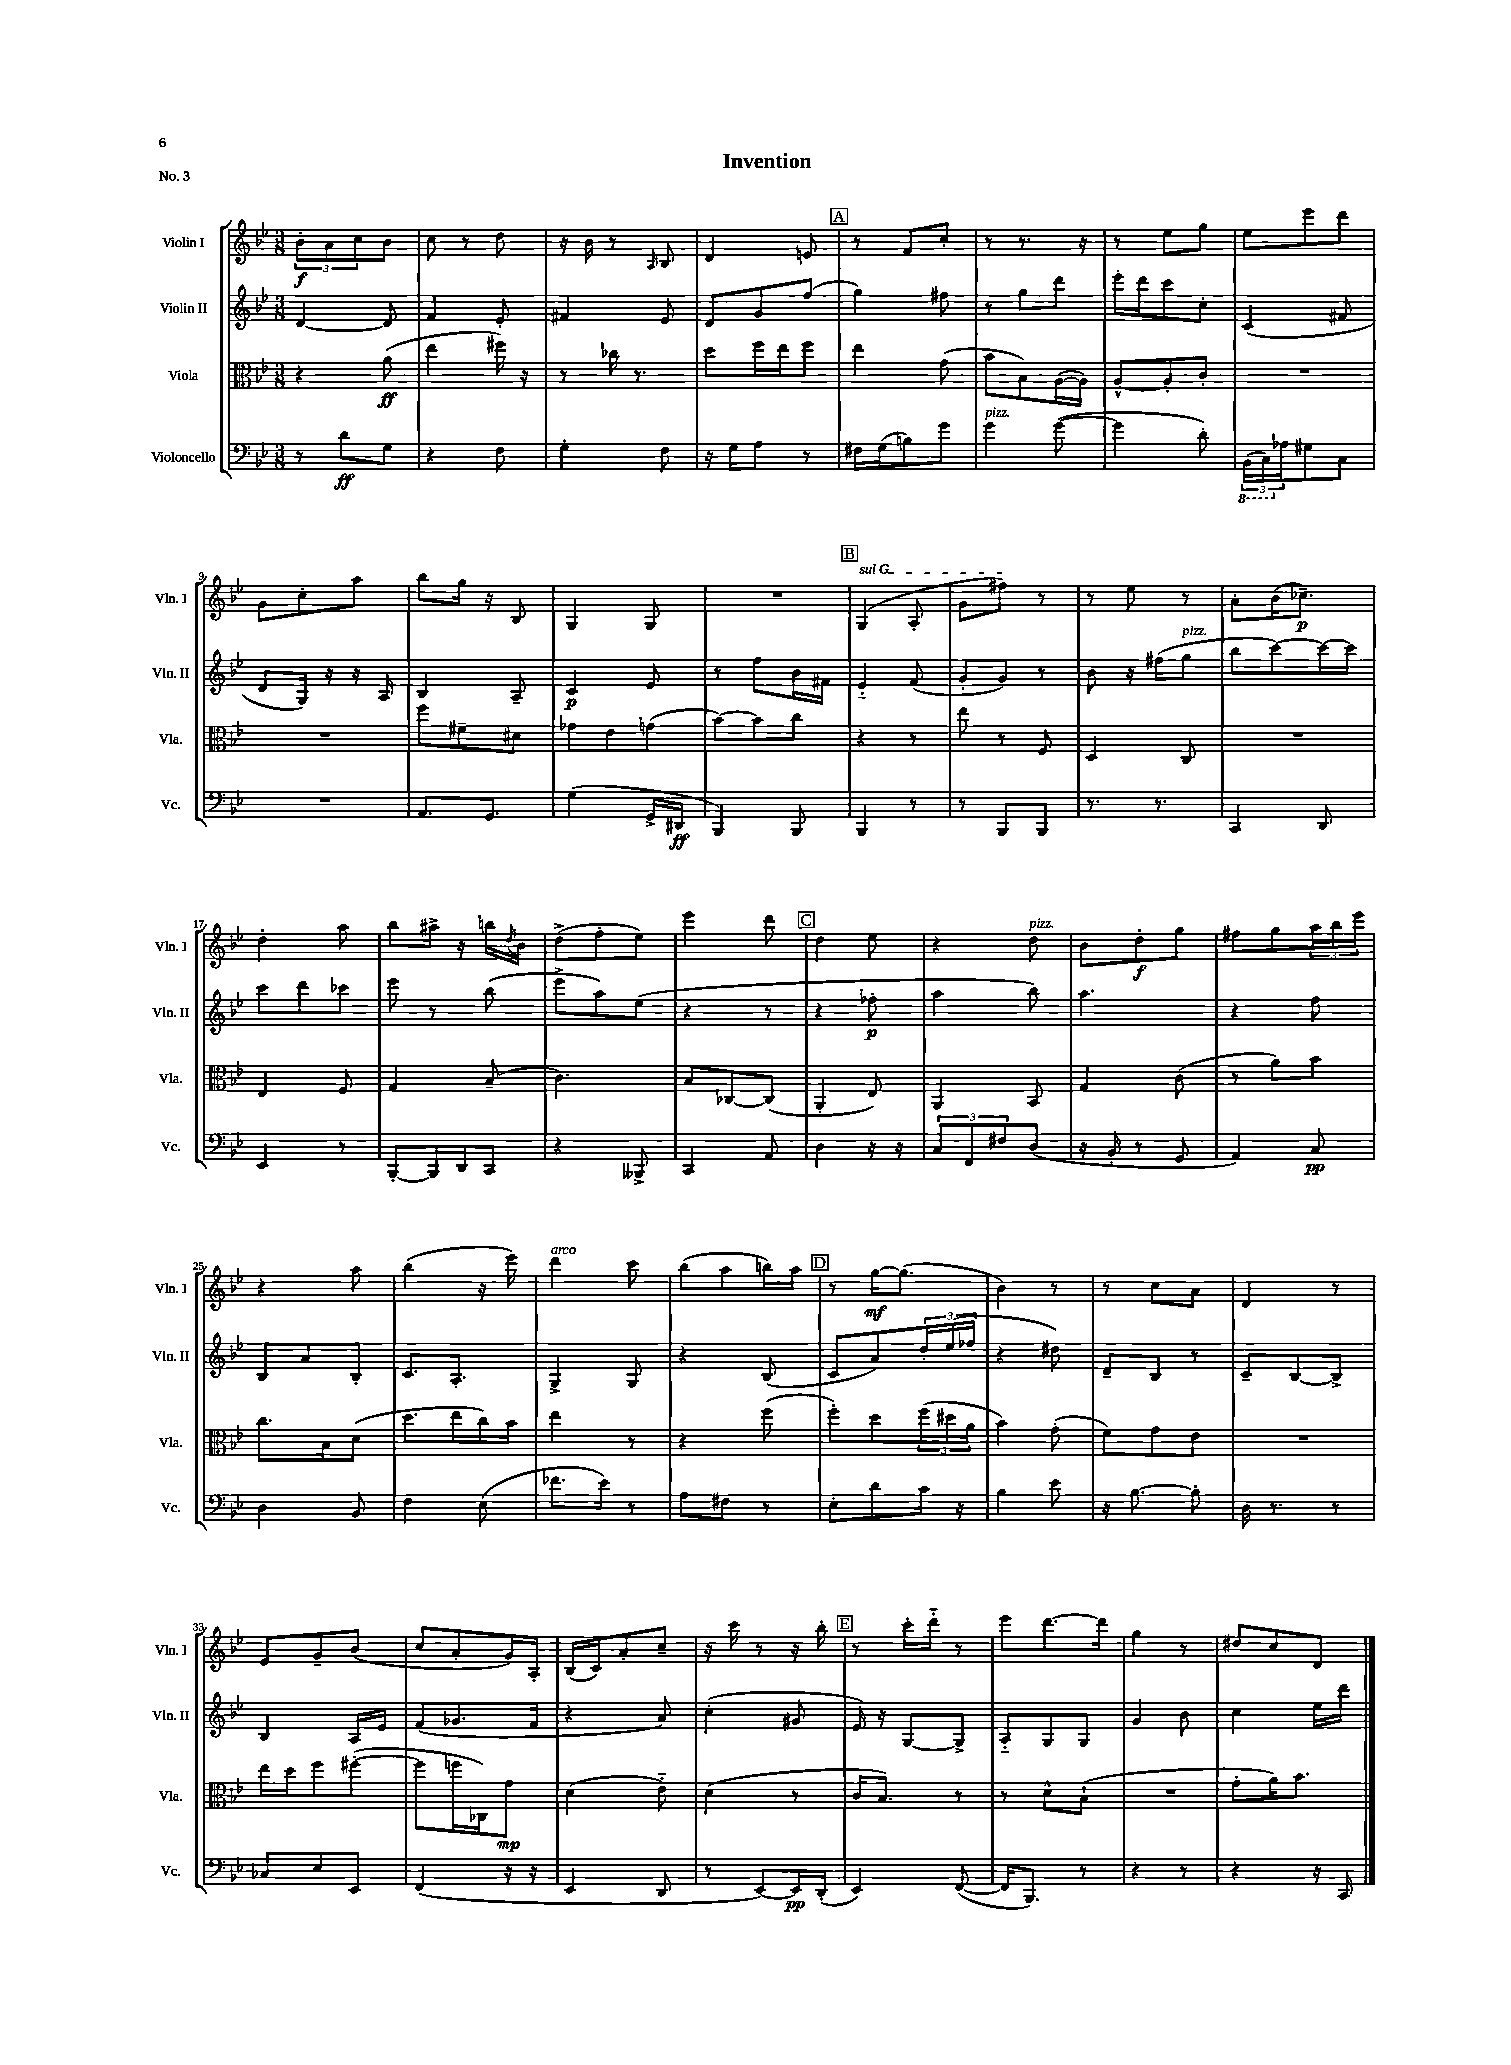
\header { title = "Invention" piece = "No. 3" }
<<
\new StaffGroup <<
\new Staff = "s0" \with { instrumentName = "Violin I" shortInstrumentName = "Vln. I" } {
    \clef treble \key bes \major \numericTimeSignature \time 3/8
    \tuplet 3/2 { bes'8-.\f a'8 c''8 } bes'8 |
    c''8 r8 d''8 |
    r16 bes'16 r8 \grace { a16 } bes8 |
    d'4 e'8 |
    \mark \markup { \box "A" } r8 f'8 c''8-. |
    r8 r8. r16 |
    r8 ees''8 g''8 |
    ees''8 ees'''8 d'''8 |
    g'8 c''8-. a''8 |
    bes''8 g''16 r16 bes8 |
    g4 g8 |
    R4. |
    \mark \markup { \box "B" } \once \override TextSpanner.bound-details.left.text = \markup { \italic "sul G" } g4\startTextSpan( a8-. |
    g'8 fis''8\stopTextSpan) r8 |
    r8 ees''8 r8 |
    a'8-. bes'16( ces''8.--\p) |
    d''4-. a''8 |
    bes''8 ais''16-> r16 b''16 \acciaccatura { d''8 } bes'16 |
    d''8->( f''8-. ees''8) |
    ees'''4 d'''8 |
    \mark \markup { \box "C" } d''4 ees''8 |
    r4 d''8^\markup { \italic "pizz." } |
    bes'8 d''8-.\f g''8 |
    fis''8 g''8 \tuplet 3/2 { a''16 bes''16 ees'''16 } |
    r4 a''8 |
    bes''4( r16 ees'''16) |
    d'''4^\markup { \italic "arco" } c'''8 |
    bes''8( a''8 b''16) a''16 |
    \mark \markup { \box "D" } r8 g''16~\mf g''8.( |
    bes'4) r8 |
    r8 c''8 a'8 |
    d'4 r8 |
    ees'8 g'8-- bes'8( |
    c''8 a'8-. g'16) a16-. |
    bes16( c'16) a'8-. c''8-- |
    r16 c'''16 r8 r16 bes''16-. |
    \mark \markup { \box "E" } r8 c'''16-. d'''16-_ r8 |
    ees'''8 d'''8.~ d'''16 |
    g''4 r8 |
    dis''8 c''8 d'8 \bar "|." |
}
\new Staff = "s1" \with { instrumentName = "Violin II" shortInstrumentName = "Vln. II" } {
    \clef treble \key bes \major \numericTimeSignature \time 3/8
    d'4~ d'8 |
    f'4 ees'8-. |
    fis'4 ees'8 |
    d'8 g'8 f''8( |
    \mark \markup { \box "A" } g''4) fis''8 |
    r8 g''8 d'''8 |
    ees'''16-. d'''16 c'''8 c''8-. |
    c'4( fis'8 |
    d'8 g16) r16 r16 a16 |
    bes4 a8-- |
    c'4\p ees'8 |
    r8 f''8 bes'16 fis'16 |
    \mark \markup { \box "B" } ees'4-_ f'8( |
    g'8-. g'8) r8 |
    bes'8 r16 fis''16( g''8^\markup { \italic "pizz." } |
    bes''8 c'''8~) c'''16~ c'''16 |
    c'''8 d'''8 ces'''8 |
    ees'''8 r8 bes''8( |
    ees'''8-> a''8) ees''8( |
    r4 r8 |
    \mark \markup { \box "C" } r4 fes''8-.\p |
    a''4 bes''8) |
    a''4. |
    r4 f''8 |
    bes8 a'8 bes8-. |
    c'8. a8.-. |
    g4-> g8 |
    r4 bes8( |
    \mark \markup { \box "D" } c'8 a'8) \tuplet 3/2 { d''16-. ees''16( fes''16 } |
    r4 dis''8) |
    d'8-- bes8 r8 |
    c'8-- bes8~ bes8-> |
    bes4 a16 ees'16 |
    f'8( ges'8. f'16 |
    r4 a'8) |
    c''4-.( gis'8 |
    \mark \markup { \box "E" } ees'16) r16 g8~ g8-> |
    a8-_ g8 g8 |
    g'4 bes'8 |
    c''4 ees''16 d'''16 \bar "|." |
}
\new Staff = "s2" \with { instrumentName = "Viola" shortInstrumentName = "Vla." } {
    \clef alto \key bes \major \numericTimeSignature \time 3/8
    r4 a'8\ff( |
    ees''4 fis''16) r16 |
    r8 ces''16 r8. |
    d''8 f''16 ees''16 f''8 |
    \mark \markup { \box "A" } ees''4 g'8( |
    bes'8 bes8) a16~( a16) |
    a8~-^ a8-. c'8-. |
    R4. |
    R4. |
    f''8 fis'8-- dis'8 |
    ges'8 ees'8 g'8( |
    bes'8~) bes'8 c''8 |
    \mark \markup { \box "B" } r4 r8 |
    ees''8 r8 f8 |
    d4 c8 |
    R4. |
    ees4 f8 |
    g4 bes8--( |
    c'4.) |
    bes8 ces8~ ces8( |
    \mark \markup { \box "C" } a,4-. ees8) |
    a,4 bes,8 |
    g4 c'8( |
    r8 a'8) bes'8 |
    c''8. bes16 d'8( |
    d''8. ees''16 c''16) bes'16 |
    ees''4 r8 |
    r4 f''8( |
    \mark \markup { \box "D" } f''8-.) d''8 \tuplet 3/2 { f''16( dis''16 a'16 } |
    bes'4) g'8-.( |
    f'8) g'8 ees'8 |
    R4. |
    ees''16 d''16 f''8 fis''8~-.( |
    fis''8 f''16 ces16) g'8\mp |
    d'4( ees'8-_) |
    d'4( r8 |
    \mark \markup { \box "E" } c'16 bes8.) r8 |
    r8 d'8-^ bes8-!( |
    R4. |
    g'8-. a'16) bes'8. \bar "|." |
}
\new Staff = "s3" \with { instrumentName = "Violoncello" shortInstrumentName = "Vc." } {
    \clef bass \key bes \major \numericTimeSignature \time 3/8
    r8 d'8\ff g8 |
    r4 f8 |
    g4-. f8 |
    r16 g16 a8 r8 |
    \mark \markup { \box "A" } fis16 g16( b8) g'8 |
    g'4^\markup { \italic "pizz." } g'8~( |
    g'4 d'8-.) |
    \tuplet 3/2 { \ottava #-1 bes,,16( c,16) \ottava #0 aes16 } gis8 c8 |
    R4. |
    a,8. g,8. |
    g4( g,16-> dis,16\ff |
    bes,,4) bes,,8 |
    \mark \markup { \box "B" } bes,,4 r8 |
    r8 bes,,8 bes,,8 |
    r8. r8. |
    c,4 d,8 |
    ees,4 r8 |
    bes,,8~-. bes,,16 d,16 c,8 |
    r4 beses,,8-> |
    c,4 a,8 |
    \mark \markup { \box "C" } d4 r16 r16 |
    \tuplet 3/2 { c8 f,8 fis8 } d8( |
    r16 bes,16-. r8 g,8 |
    a,4) c8\pp |
    d4 bes,8 |
    f4 ees8( |
    fes'8. ees'16) r8 |
    a8 fis8 r8 |
    \mark \markup { \box "D" } ees8-. d'8 c'16 r16 |
    bes4 ees'8 |
    r16 bes8.~ bes8-. |
    d16 r8. r8 |
    ces8 ees8 ees,8 |
    f,4( r16 r16 |
    ees,4 d,8 |
    r8 ees,8~) ees,16\pp d,16-.( |
    \mark \markup { \box "E" } ees,4) f,8~( |
    f,16 bes,,8.) r8 |
    r4 r8 |
    r4 r16 c,16 \bar "|." |
}
>>
>>
